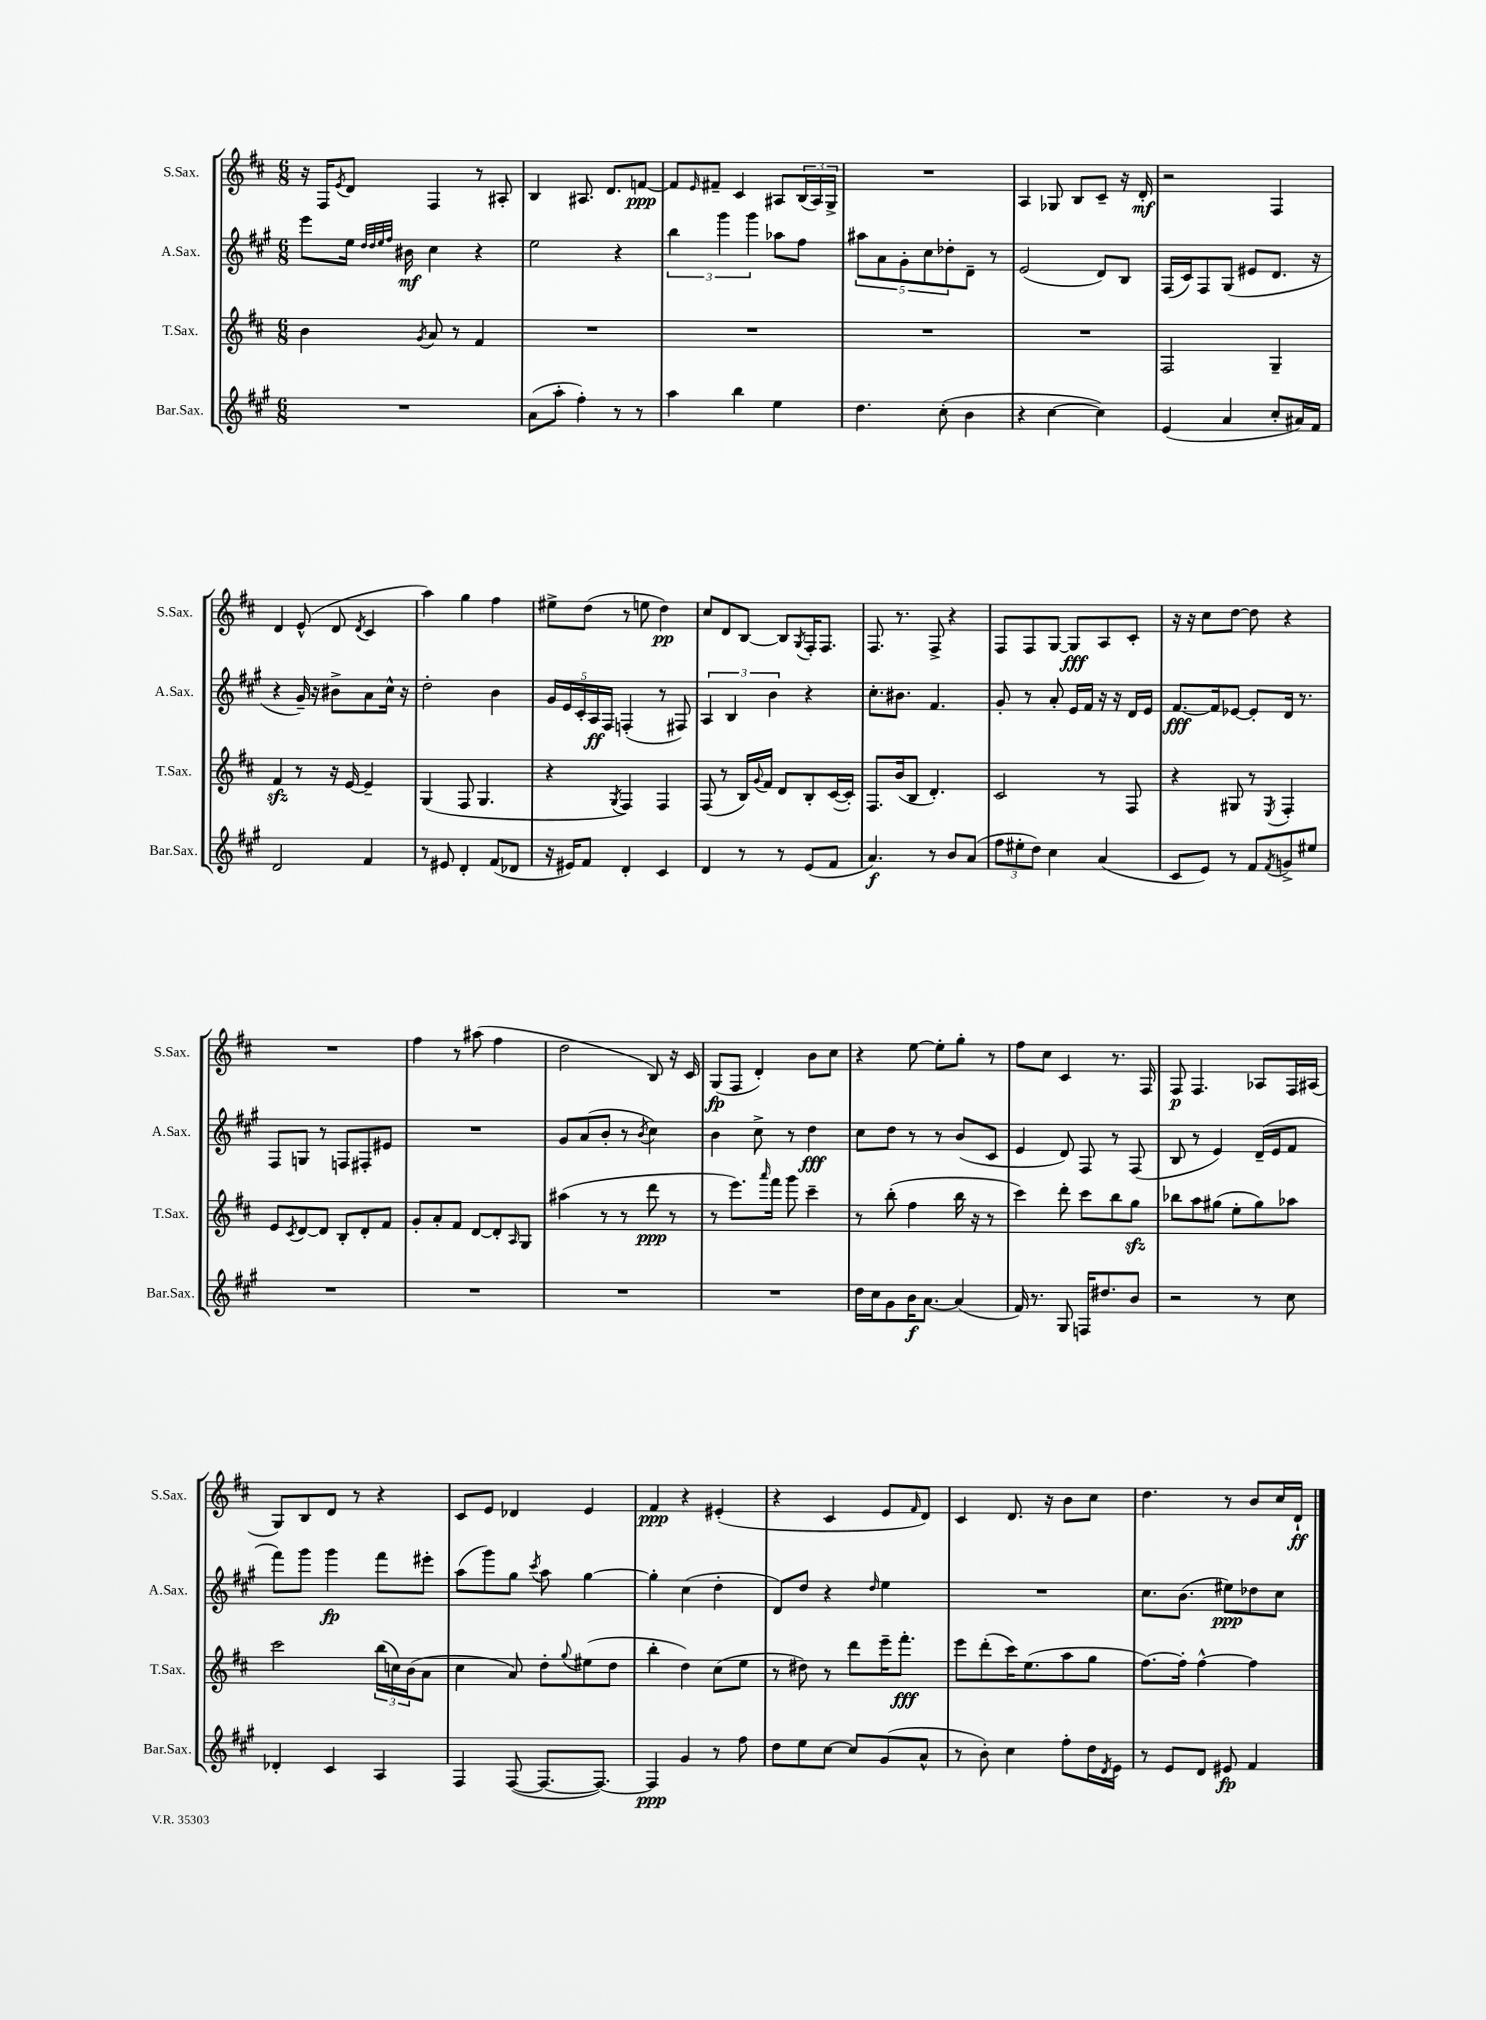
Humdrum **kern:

**kern	**dynam	**kern	**dynam	**kern	**dynam	**kern	**dynam
*part4	*part4	*part3	*part3	*part2	*part2	*part1	*part1
*staff4	*staff4	*staff3	*staff3	*staff2	*staff2	*staff1	*staff1
*I"Bar.Sax.	*	*I"T.Sax.	*	*I"A.Sax.	*	*I"S.Sax.	*
*I'Bar.Sax.	*	*I'T.Sax.	*	*I'A.Sax.	*	*I'S.Sax.	*
*clefG2	*	*clefG2	*	*clefG2	*	*clefG2	*
*k[f#c#g#]	*	*k[f#c#]	*	*k[f#c#g#]	*	*k[f#c#]	*
*M6/8	*	*M6/8	*	*M6/8	*	*M6/8	*
=22	=22	=22	=22	=22	=22	=22	=22
2.r	.	4b\	.	8eee\L	.	16r	.
.	.	.	.	.	.	16F#/KL	.
.	.	.	.	.	.	8qe/	.
.	.	.	.	16ee\Jk	.	8d/J	.
.	.	.	.	32qqdd/LLL	.	.	.
.	.	.	.	32qqdd/	.	.	.
.	.	.	.	32qqee/	.	.	.
.	.	.	.	32qqff#/JJJ	.	.	.
.	.	.	.	16b#X\	mf	.	.
.	.	8qg/	.	.	.	.	.
.	.	8a/	.	4cc#\	.	4F#/	.
.	.	8r	.	.	.	.	.
.	.	4f#/	.	4r	.	8r	.
.	.	.	.	.	.	8A#X'/	.
=23	=23	=23	=23	=23	=23	=23	=23
(8a\L	.	2.r	.	2ee\	.	4B/	.
8aa'\J	.	.	.	.	.	.	.
4ff#'\)	.	.	.	.	.	8.A#X/	.
.	.	.	.	.	.	8.d/L	.
8r	.	.	.	4r	.	.	.
8r	.	.	.	.	.	[8fn/J	ppp
=24	=24	=24	=24	=24	=24	=24	=24
4aa\	.	2.r	.	6bb\	.	8f/L]	.
.	.	.	.	.	.	16qqe/	.
.	.	.	.	.	.	8f#X~/J	.
.	.	.	.	6ggg#\	.	.	.
4bb\	.	.	.	.	.	4c#/	.
.	.	.	.	6ggg#\	.	.	.
4ee\	.	.	.	8aa-X\L	.	8A#X/L	.
.	.	.	.	8ff#\J	.	(24B/L	.
.	.	.	.	.	.	24A#/)	.
.	.	.	.	.	.	24G^/JJ	.
=25	=25	=25	=25	=25	=25	=25	=25
4.dd\	.	2.r	.	10aa#X\L	.	2.r	.
.	.	.	.	10a\	.	.	.
.	.	.	.	10g#'\	.	.	.
.	.	.	.	10cc#\	.	.	.
(8cc#'\	.	.	.	.	.	.	.
.	.	.	.	10dd-X'\	.	.	.
4b\	.	.	.	8d~\J	.	.	.
.	.	.	.	8r	.	.	.
=26	=26	=26	=26	=26	=26	=26	=26
4r	.	2.r	.	(2e/	.	4A/	.
[4cc#\	.	.	.	.	.	8G-X/	.
.	.	.	.	.	.	8B/L	.
4cc#\])	.	.	.	8d/L)	.	8c#~/J	.
.	.	.	.	8B/J	.	16r	.
.	.	.	.	.	.	16d'/	mf
=27	=27	=27	=27	=27	=27	=27	=27
(4e/	.	2F#/	.	(16F#/LL	.	2r	.
.	.	.	.	16c#/J)	.	.	.
.	.	.	.	8F#/	.	.	.
4a/	.	.	.	(8G#/J	.	.	.
.	.	.	.	8e#X/L	.	.	.
8cc#'/L	.	4G~/	.	8.d/J	.	4F#/	.
16a#X/L)	.	.	.	.	.	.	.
16f#/JJ	.	.	.	16r	.	.	.
!!LO:LB:g=z
=28	=28	=28	=28	=28	=28	=28	=28
2d/	.	4f#zz/	.	4r	.	4d/	.
.	.	8r	.	16g#~/)	.	(8e^^/	.
.	.	.	.	16r	.	.	.
.	.	16r	.	8b#X^\L	.	8d/	.
.	.	[16e/	.	.	.	.	.
.	.	.	.	.	.	8qd/	.
4f#/	.	4e~/]	.	8a\	.	4c#/	.
.	.	.	.	16cc#^^\Jk	.	.	.
.	.	.	.	16r	.	.	.
=29	=29	=29	=29	=29	=29	=29	=29
8r	.	(4G/	.	2dd'\	.	4aa\)	.
8e#X/	.	.	.	.	.	.	.
4d'/	.	8F#/	.	.	.	4gg\	.
.	.	4.G/	.	.	.	.	.
(8f#/L	.	.	.	4b\	.	4ff#\	.
8d-X/J	.	.	.	.	.	.	.
=30	=30	=30	=30	=30	=30	=30	=30
16r	.	4r	.	20g#/LL	.	8ee#X^\L	.
.	.	.	.	20e/	.	.	.
16e#X/KL)	.	.	.	.	.	.	.
.	.	.	.	20c#'/	.	.	.
8f#/J	.	.	.	.	.	(8dd\J	.
.	.	.	.	20A/	ff	.	.
.	.	.	.	20F#/JJ	.	.	.
.	.	8qG/	.	.	.	.	.
4d'/	.	4F#/)	.	(4Fn'/	.	8r	.
.	.	.	.	.	.	8een\	.
4c#/	.	4F#/	.	8r	.	4dd\)	pp
.	.	.	.	8F#X/)	.	.	.
=31	=31	=31	=31	=31	=31	=31	=31
4d/	.	(8F#/	.	6A/	.	8cc#/L	.
.	.	8r	.	.	.	8d/	.
.	.	.	.	6B/	.	.	.
8r	.	16B/LL)	.	.	.	[8B/J	.
.	.	8qqg/	.	.	.	.	.
.	.	16f#/JJ	.	.	.	.	.
.	.	.	.	6b\	.	.	.
8r	.	8d/L	.	.	.	8B/L]	.
.	.	.	.	.	.	8qG/	.
(8e/L	.	8B'/	.	4r	.	16F#'/K	.
.	.	.	.	.	.	8.F#/J	.
8f#/J	.	([16c#/L	.	.	.	.	.
.	.	16c#'/JJ])	.	.	.	.	.
=32	=32	=32	=32	=32	=32	=32	=32
4.a/)	f	8.F#/L	.	8.cc#'\L	.	8.F#/	.
.	.	(16b/k	.	8.b#X\J	.	8.r	.
.	.	8B/J	.	.	.	.	.
8r	.	4.d'/)	.	4.f#/	.	8F#^/	.
8b/L	.	.	.	.	.	4r	.
(8a/J	.	.	.	.	.	.	.
=33	=33	=33	=33	=33	=33	=33	=33
12ff#\L	.	2c#/	.	8g#'/	.	8F#/L	.
12ee#X'\	.	.	.	.	.	.	.
.	.	.	.	8r	.	8F#/	.
12dd\J)	.	.	.	.	.	.	.
4cc#\	.	.	.	8a'/	.	[8G/J	.
.	.	.	.	16e/LL	.	8G/L]	fff
.	.	.	.	16f#/JJ	.	.	.
(4a/	.	8r	.	16r	.	8A/	.
.	.	.	.	16r	.	.	.
.	.	8F#/	.	16d/LL	.	8c#'/J	.
.	.	.	.	16e/JJ	.	.	.
=34	=34	=34	=34	=34	=34	=34	=34
8c#/L	.	4r	.	[8.f#/L	fff	16r	.
.	.	.	.	.	.	16r	.
8e/J)	.	.	.	.	.	8cc#\L	.
.	.	.	.	16f#/k]	.	.	.
8r	.	8G#X/	.	[8e-X/J	.	[8dd\J	.
8f#/L	.	8r	.	8e-'/L]	.	8dd\]	.
8qf#/	.	8qE/	.	.	.	.	.
8gn^/	.	4F#'/	.	16d/Jk	.	4r	.
.	.	.	.	8.r	.	.	.
8ee#X/J	.	.	.	.	.	.	.
!!LO:LB:g=z
=35	=35	=35	=35	=35	=35	=35	=35
2.r	.	8e/L	.	8F#/L	.	2.r	.
.	.	8qc#/	.	.	.	.	.
.	.	[8d/	.	8Gn/J	.	.	.
.	.	8d/J]	.	8r	.	.	.
.	.	8B'/L	.	8Fn/L	.	.	.
.	.	8d'/	.	8F#X'/	.	.	.
.	.	8f#/J	.	8e#X/J	.	.	.
=36	=36	=36	=36	=36	=36	=36	=36
2.r	.	8g'/L	.	2.r	.	4ff#\	.
.	.	8a'/	.	.	.	.	.
.	.	8f#/J	.	.	.	8r	.
.	.	[8d/L	.	.	.	(8aa#X\	.
.	.	8d'/]	.	.	.	4ff#\	.
.	.	16qqA/	.	.	.	.	.
.	.	8G/J	.	.	.	.	.
=37	=37	=37	=37	=37	=37	=37	=37
2.r	.	(4aa#X\	.	8g#/L	.	2dd\	.
.	.	.	.	(8a/	.	.	.
.	.	8r	.	8b'/J	.	.	.
.	.	8r	.	8r	.	.	.
.	.	.	.	8qb/	.	.	.
.	.	8ddd\	ppp	4cc#\)	.	8B/)	.
.	.	8r	.	.	.	16r	.
.	.	.	.	.	.	16c#/	.
=38	=38	=38	=38	=38	=38	=38	=38
2.r	.	8r	.	4b\	.	(8G/L	fp
.	.	8.eee\L)	.	.	.	8F#/J	.
.	.	.	.	8cc#^\	.	4d'/)	.
.	.	16qqaaa/	.	.	.	.	.
.	.	16fff#\Jk	.	.	.	.	.
.	.	8ggg\	.	8r	.	.	.
.	.	4ccc#~\	.	4dd\	fff	8b\L	.
.	.	.	.	.	.	8cc#\J	.
=39	=39	=39	=39	=39	=39	=39	=39
16dd\LL	.	8r	.	8cc#\L	.	4r	.
16cc#\J	.	.	.	.	.	.	.
8g#\	.	(8bb'\	.	8dd\J	.	.	.
16b\K	f	4ff#\	.	8r	.	[8ee\	.
[8.a\J	.	.	.	.	.	.	.
.	.	.	.	8r	.	8ee'\L]	.
(4a/]	.	16bb\	.	(8b/L	.	8gg'\J	.
.	.	16r	.	.	.	.	.
.	.	8r	.	8c#/J	.	8r	.
=40	=40	=40	=40	=40	=40	=40	=40
16f#/)	.	4ccc#\)	.	4e/	.	8ff#\L	.
8.r	.	.	.	.	.	.	.
.	.	.	.	.	.	8cc#\J	.
8G#/	.	8ddd'\	.	8d/)	.	4c#/	.
16Fn/KL	.	8ccc#\L	.	8F#/	.	.	.
8.dd#X/	.	.	.	.	.	.	.
.	.	8bb\	.	8r	.	8.r	.
8b/J	.	8ggzz\J	.	(8F#/	.	.	.
.	.	.	.	.	.	16F#/	.
=41	=41	=41	=41	=41	=41	=41	=41
2r	.	8bb-X\L	.	8B/	.	8F#/	p
.	.	8aa\	.	8r	.	4.F#/	.
.	.	(8gg#X\J	.	4e/)	.	.	.
.	.	8ee'\L	.	.	.	.	.
8r	.	8gg#\)	.	(16d~/LL	.	8A-X/L	.
.	.	.	.	16e/J	.	.	.
8cc#\	.	8aa-X\J	.	8f#/J	.	16F#/L	.
.	.	.	.	.	.	(16A#X/JJ	.
!!LO:LB:g=z
=42	=42	=42	=42	=42	=42	=42	=42
4d-X'/	.	2ccc#\	.	8fff#\L)	.	8G/L)	.
.	.	.	.	8ggg#\J	.	8B/	.
4c#/	.	.	.	4ggg#\	fp	8d/J	.
.	.	.	.	.	.	8r	.
4A/	.	(24bb\LL	.	8fff#\L	.	4r	.
.	.	24ccn\)	.	.	.	.	.
.	.	(24b\J	.	.	.	.	.
.	.	8a\J	.	8eee#X'\J	.	.	.
=43	=43	=43	=43	=43	=43	=43	=43
4F#/	.	4cc#\	.	(8aa\L	.	8c#/L	.
.	.	.	.	8ggg#\)	.	8e/J	.
([8F#/	.	8a/)	.	8gg#\J	.	4d-X/	.
.	.	.	.	8qccc#/	.	.	.
8.F#/L_	.	8dd'\L	.	8aa\	.	.	.
.	.	8qqgg/	.	.	.	.	.
.	.	(8ee#X\	.	[4gg#\	.	4e/	.
8.F#/J_)	.	.	.	.	.	.	.
.	.	8dd\J	.	.	.	.	.
=44	=44	=44	=44	=44	=44	=44	=44
4F#/]	ppp	4bb'\	.	4gg#'\]	.	4f#/	ppp
4g#/	.	4dd\)	.	(4cc#\	.	4r	.
8r	.	(8cc#\L	.	4dd'\	.	(4e#X'/	.
8ff#\	.	8ee\J	.	.	.	.	.
=45	=45	=45	=45	=45	=45	=45	=45
8dd\L	.	8r	.	8d/L)	.	4r	.
8ee\	.	8dd#X\)	.	8dd/J	.	.	.
[8cc#\J	.	8r	.	4r	.	4c#/	.
8cc#/L]	.	8ddd\L	.	.	.	.	.
.	.	.	.	16qqdd/	.	.	.
(8g#/	.	16eee~\K	.	4ee\	.	8e/L	.
.	.	8.fff#'\J	fff	.	.	.	.
.	.	.	.	.	.	16qqf#/	.
8a^^/J	.	.	.	.	.	8d/J)	.
=46	=46	=46	=46	=46	=46	=46	=46
8r	.	8eee\L	.	2.r	.	4c#/	.
8b'\)	.	(8ddd'\	.	.	.	.	.
4cc#\	.	16ccc#\K)	.	.	.	8.d/	.
.	.	(8.ee\	.	.	.	.	.
.	.	.	.	.	.	16r	.
8ff#'\L	.	8aa\	.	.	.	8b\L	.
16dd\L	.	8gg\J	.	.	.	8cc#\J	.
8qd/	.	.	.	.	.	.	.
16e\JJ	.	.	.	.	.	.	.
=47	=47	=47	=47	=47	=47	=47	=47
8r	.	[8.ff#\L)	.	8.cc#\L	.	4.dd\	.
8e/L	.	.	.	.	.	.	.
.	.	16ff#'\Jk]	.	(8.b\J	.	.	.
8d/J	.	[4ff#^^\	.	.	.	.	.
8e#X/	fp	.	.	8ee#X\L)	ppp	8r	.
4f#/	.	4ff#\]	.	8dd-X\	.	8b/L	.
.	.	.	.	8cc#\J	.	16cc#/L	.
.	.	.	.	.	.	16d`/JJ	ff
==	==	==	==	==	==	==	==
*-	*-	*-	*-	*-	*-	*-	*-
